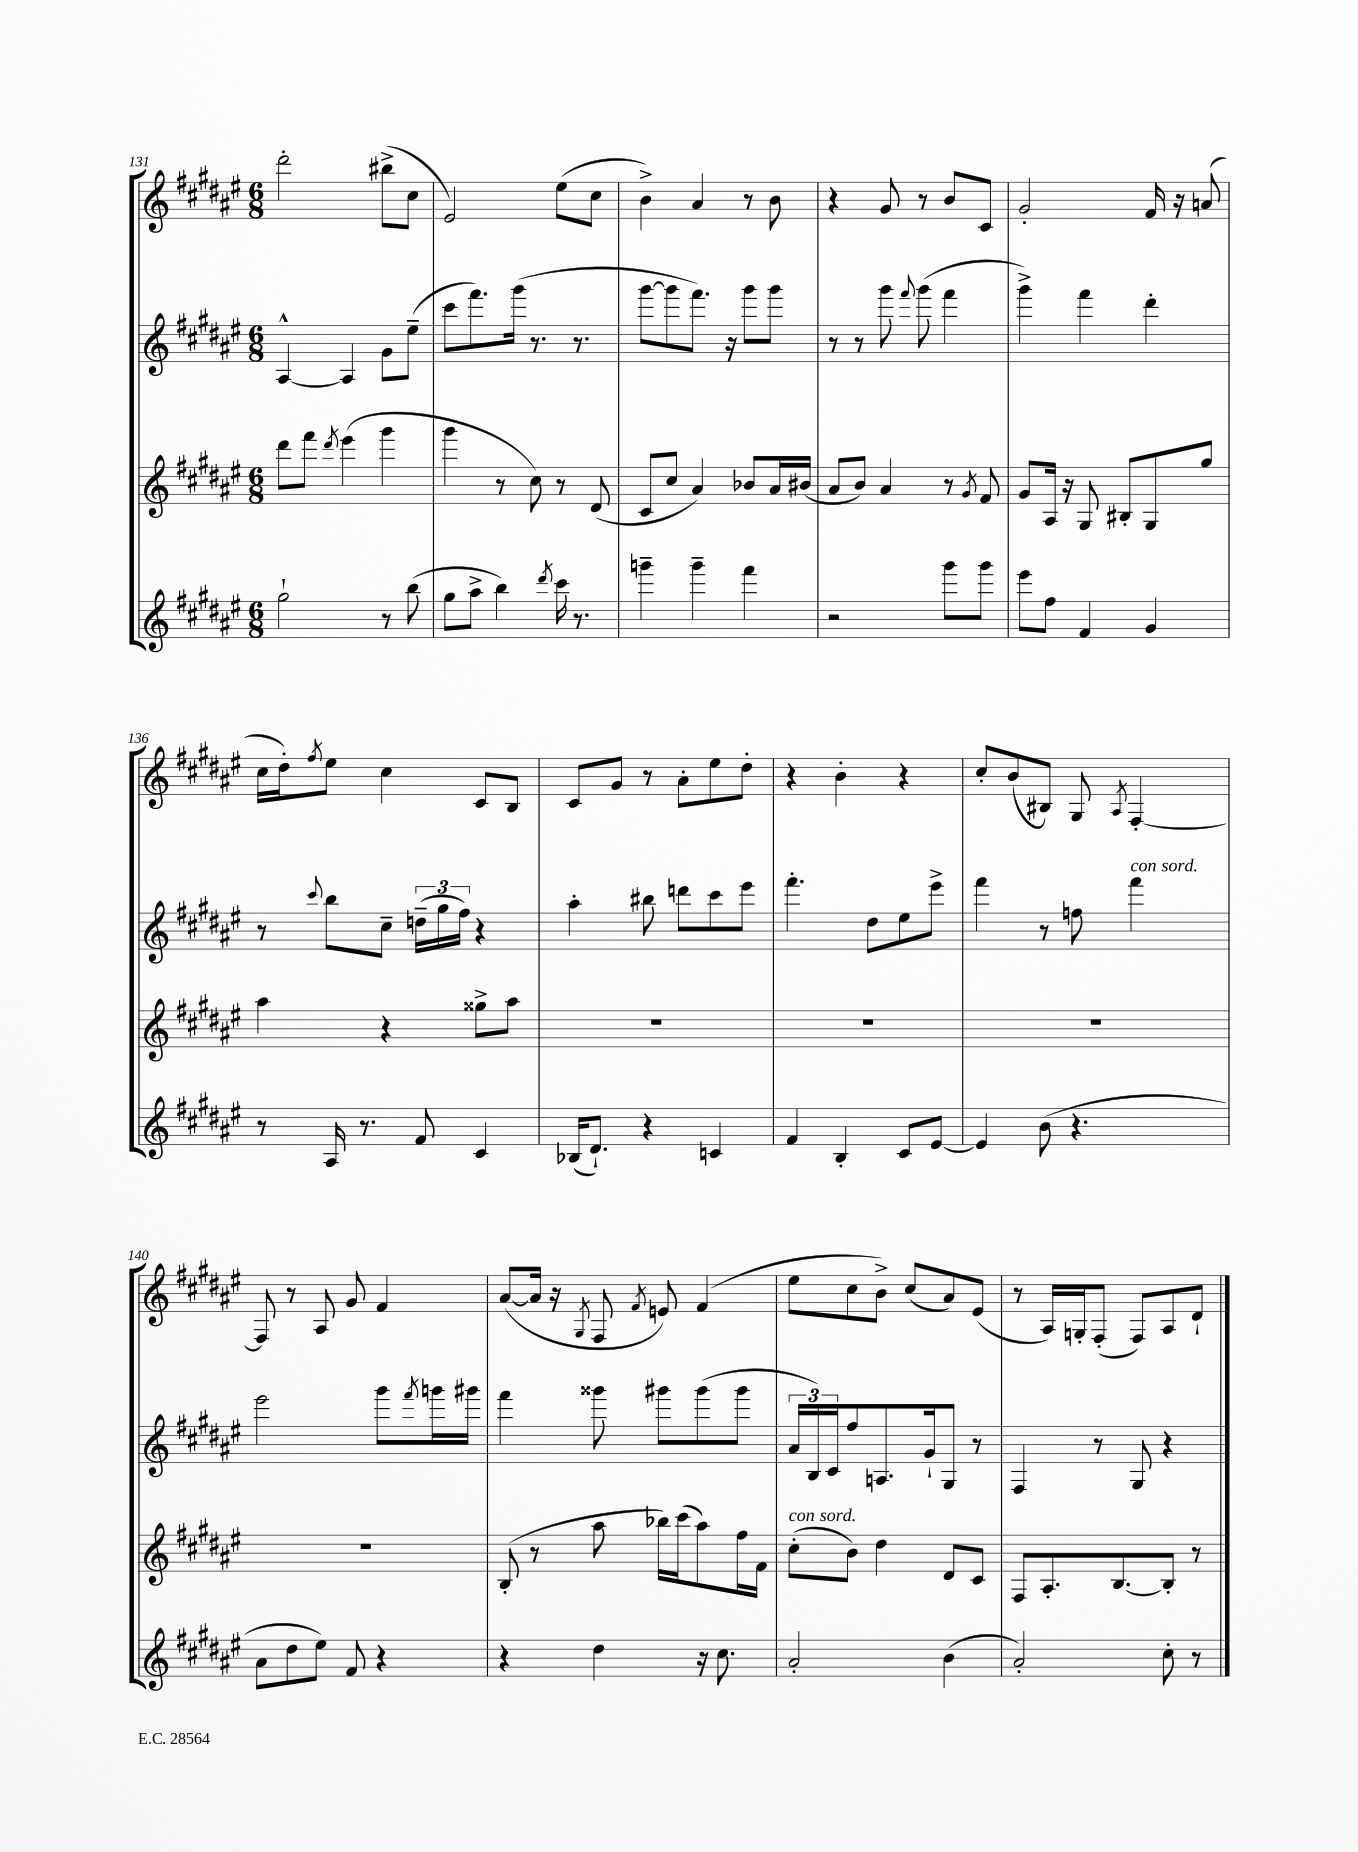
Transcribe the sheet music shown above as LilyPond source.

<<
\new StaffGroup <<
\new Staff = "s0" {
    \clef treble \key fis \major \numericTimeSignature \time 6/8
    dis'''2-. bis''8->( cis''8 |
    eis'2) eis''8( cis''8 |
    b'4->) ais'4 r8 b'8 |
    r4 gis'8 r8 b'8 cis'8 |
    gis'2-. fis'16 r16 a'8( |
    cis''16 dis''16-.) \acciaccatura { fis''8 } eis''8 cis''4 cis'8 b8 |
    cis'8 gis'8 r8 ais'8-. eis''8 dis''8-. |
    r4 b'4-. r4 |
    cis''8-. b'8( bis8) gis8 \acciaccatura { ais8 } fis4~-. |
    fis8 r8 ais8 gis'8 fis'4 |
    ais'8~( ais'16 r16 \acciaccatura { gis8 } fis8 \acciaccatura { fis'8 } e'8) fis'4( |
    eis''8 cis''8 b'8->) cis''8( ais'8) eis'8( |
    r8 ais16) g16-. fis8-.( fis8) ais8 dis'8-! \bar "|." |
}
\new Staff = "s1" {
    \clef treble \key fis \major \numericTimeSignature \time 6/8
    ais4~-^ ais4 gis'8 eis''8--( |
    cis'''8 fis'''8.) gis'''16( r8. r8. |
    gis'''8~ gis'''8 fis'''8.) r16 gis'''8 gis'''8 |
    r8 r8 gis'''8 \appoggiatura { fis'''8 } gis'''8( fis'''4 |
    gis'''4->) fis'''4 dis'''4-. |
    r8 \appoggiatura { cis'''8 } b''8 cis''8-- \tuplet 3/2 { d''16--( gis''16 fis''16) } r4 |
    ais''4-. bis''8 d'''8 cis'''8 eis'''8 |
    fis'''4.-. dis''8 eis''8 eis'''8-> |
    fis'''4 r8 f''8 fis'''4^\markup { \italic "con sord." } |
    eis'''2 gis'''8 \acciaccatura { fis'''8 } g'''16 gis'''16 |
    fis'''4 gisis'''8 gis'''8 gis'''8( gis'''8 |
    \tuplet 3/2 { ais'16 b16) cis'16 } fis''8 a8. gis'16-! gis8 r8 |
    fis4 r8 gis8 r4 \bar "|." |
}
\new Staff = "s2" {
    \clef treble \key fis \major \numericTimeSignature \time 6/8
    dis'''8 fis'''8 \acciaccatura { dis'''8 } eis'''4( gis'''4 |
    gis'''4 r8 cis''8) r8 dis'8( |
    cis'8 cis''8 ais'4) bes'8 ais'16 bis'16( |
    ais'8 b'8) ais'4 r8 \acciaccatura { gis'8 } fis'8 |
    gis'8 ais16 r16 gis8 bis8-. gis8 gis''8 |
    ais''4 r4 gisis''8-> ais''8 |
    R2. |
    R2. |
    R2. |
    R2. |
    b8-.( r8 ais''8 bes''16) cis'''16( ais''8) fis''16 fis'16 |
    cis''8-.^\markup { \italic "con sord." }( b'8) dis''4 dis'8 cis'8 |
    fis8 ais8.-. b8.~ b8-. r8 \bar "|." |
}
\new Staff = "s3" {
    \clef treble \key fis \major \numericTimeSignature \time 6/8
    gis''2-! r8 b''8( |
    gis''8 ais''8-> b''4) \acciaccatura { dis'''8 } cis'''16 r8. |
    g'''4-- g'''4-- fis'''4 |
    r2 gis'''8 gis'''8 |
    eis'''8 fis''8 fis'4 gis'4 |
    r8 ais16 r8. fis'8 cis'4 |
    bes16( dis'8.-!) r4 c'4 |
    fis'4 b4-. cis'8 eis'8~ |
    eis'4 b'8( r4. |
    ais'8 dis''8 eis''8) fis'8 r4 |
    r4 dis''4 r16 cis''8. |
    ais'2-. b'4( |
    ais'2-.) cis''8-. r8 \bar "|." |
}
>>
>>
\layout { \context { \Score currentBarNumber = #131 } }
